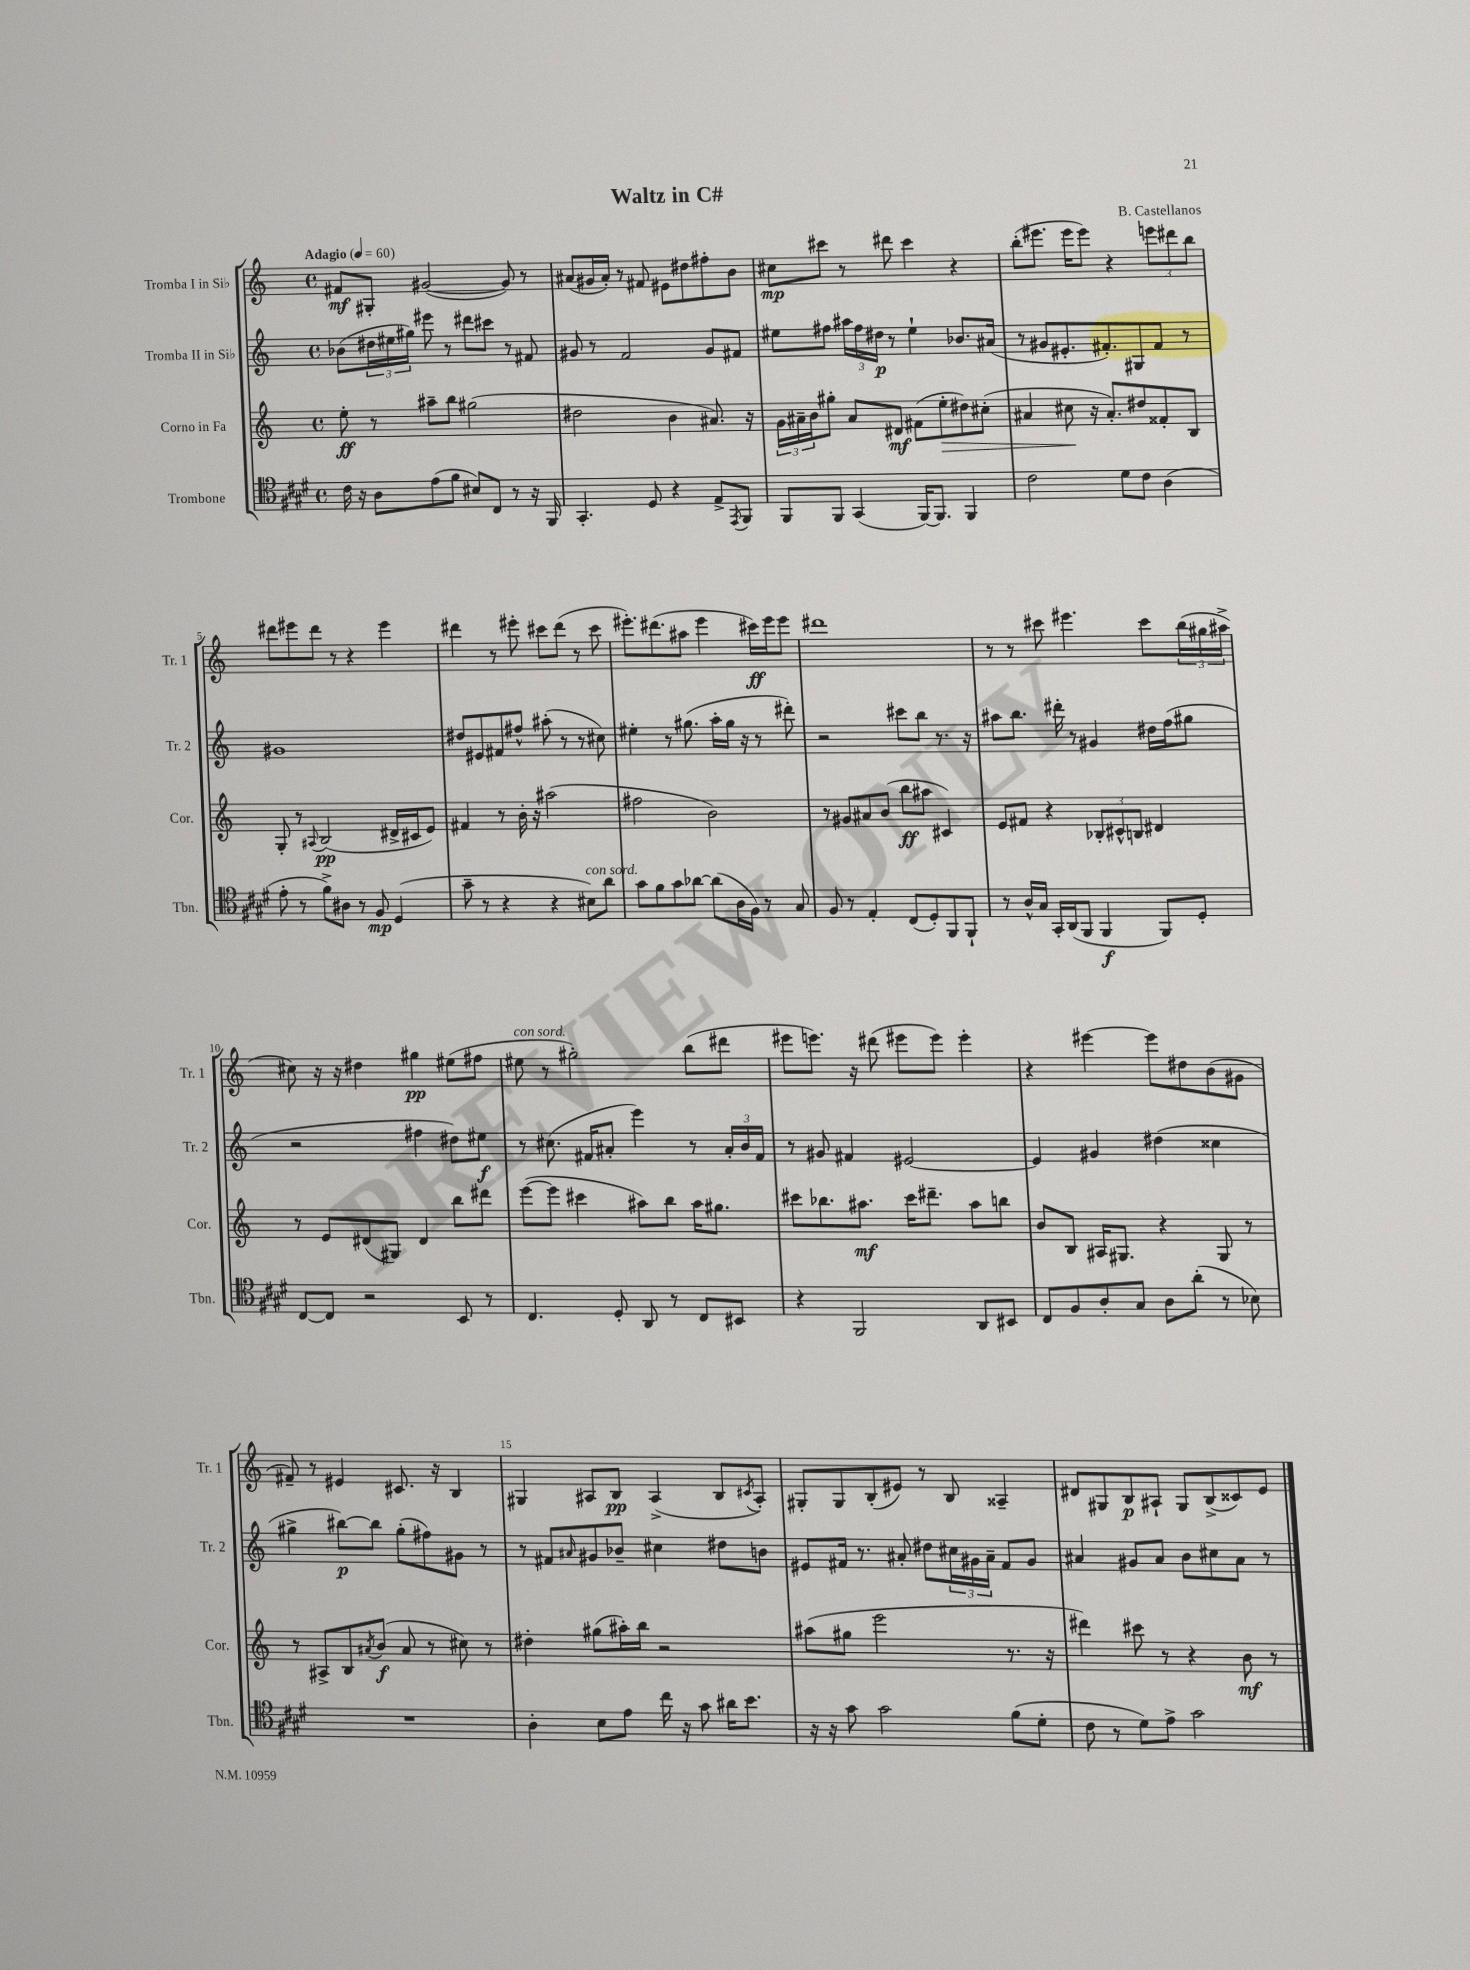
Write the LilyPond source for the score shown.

\header { title = "Waltz in C#" composer = "B. Castellanos" }
<<
\new StaffGroup <<
\new Staff = "s0" \with { instrumentName = "Tromba I in Sib" shortInstrumentName = "Tr. 1" } {
    \clef treble \key c \major \defaultTimeSignature \time 4/4 \tempo "Adagio" 4 = 60
    fis'8\mf gis8-. gis'2~( gis'8) r8 |
    ais'8( gis'16 ais'16-.) r8 fis'8 eis'8 dis''8 fis''8-. b'8 |
    cis''8\mp cis'''8 r8 dis'''8 cis'''4 r4 |
    b''8-.( eis'''8. eis'''16 eis'''8) r4 \tuplet 3/2 { e'''8 dis'''8 b''8 } |
    dis'''8 eis'''8 dis'''8 r8 r4 eis'''4 |
    dis'''4 r8 eis'''8-. cis'''8 dis'''8( r8 cis'''8 |
    eis'''8.-.) dis'''8.( ais''8 eis'''4 cis'''16\ff) eis'''16 eis'''8 |
    dis'''1 |
    r8 r8 cis'''8 eis'''4. cis'''8 \tuplet 3/2 { b''16( gis''16 ais''16-> } |
    cis''8) r16 r16 dis''4 gis''4\pp eis''8( fis''8 |
    eis''8^\markup { \italic "con sord." } r8 gis''2-.) b''8( dis'''8 |
    eis'''8 e'''8.) r16 dis'''8( eis'''8 eis'''8) eis'''4-. |
    r4 eis'''4~ eis'''8 dis''8 b'8( gis'8 |
    fis'8--) r8 eis'4 cis'8. r16 b4 |
    gis4 ais8 b8\pp ais4->( b8 \acciaccatura { cis'8 } ais8-.) |
    gis8-. gis8 b8-.( eis'8) r8 b8 aisis4-- |
    dis'8 gis8 b8\p ais8-! gis8 b8->( cisis'8) e'8 \bar "|." |
}
\new Staff = "s1" \with { instrumentName = "Tromba II in Sib" shortInstrumentName = "Tr. 2" } {
    \clef treble \key c \major \defaultTimeSignature \time 4/4
    bes'8( \tuplet 3/2 { dis''16 eis''16 gis''16) } eis'''8 r8 dis'''8 cis'''8 r8 fis'8 |
    gis'8 r8 f'2 gis'8 fis'8 |
    eis''8 fis''8 \tuplet 3/2 { ais''16 fis''16 dis''16\p } r8 eis''4-! bes'8. ais'16( |
    r8 gis'8 eis'8.-. fis'8.-.) gis8 fis'8 r8 |
    gis'1 |
    dis''8 eis'8 fis'8 fis''8-^ ais''8-.( r8 r8 cis''8) |
    eis''4-. r8 gis''8.( a''16-. gis''16 r16 r8 dis'''8-.) |
    r2 cis'''8 b''8 r8. r16 |
    ais''8 b''8. dis'''16-. r8 gis'4 dis''16 f''16( gis''8 |
    r2 fis''4 dis''8) eis''8\f |
    r8 cis''8.( fis'16 ais'8-. e'''4) r8 \tuplet 3/2 { ais'16-. b'16 fis'16 } |
    r8 gis'8 fis'4 eis'2~ |
    eis'4 gis'4 dis''4( cisis''4 |
    gis''4-> bis''8~\p) bis''8 gis''8-.( fis''8) gis'8 r8 |
    r8 fis'8 \grace { ais'16 } gis'8 bes'8-- cis''4 dis''8 b'8 |
    eis'8 fis'16 r8. ais'8-. dis''8 \tuplet 3/2 { cis''16 gis'16 ais'16-- } fis'8 gis'8 |
    ais'4 gis'8 ais'8 b'8 cis''8 ais'8 r8 \bar "|." |
}
\new Staff = "s2" \with { instrumentName = "Corno in Fa" shortInstrumentName = "Cor." } {
    \clef treble \key c \major \defaultTimeSignature \time 4/4
    e''8-.\ff r8 ais''8-- b''8 gis''2( |
    dis''2 b'4 ais'8.) r16 |
    \tuplet 3/2 { g'16 ais'16-- b'16 } gis''8-. ais'8 dis'8\mf fis'8( e''8-.\> dis''8) cis''8-.( |
    ais'4 cis''8\! r16 ais'8.-.) dis''8 fisis'8-. b8 |
    g8-. r8 \appoggiatura { ais8 } b2\pp( dis'16-> cis'16 e'8) |
    fis'4 r8 b'16-. r16 ais''2( |
    fis''2 b'2) |
    r8 gis'8 ais'8 b'8( b''8\ff ais''8 cis'4) |
    e'8 fis'8 r4 \tuplet 3/2 { bes8-. cis'8-^ b8 } dis'4 |
    r8 e'8 dis'8( gis8) dis'4 b''8 dis'''8 |
    e'''8~( e'''8 cis'''4 ais''8) b''8 ais''16 gis''8. |
    cis'''8 bes''8. ais''8.\mf cis'''16 dis'''8.-- ais''8 b''8 |
    b'8 b8 ais16 gis8. r4 gis8 r8 |
    r8 ais8-> b8 \acciaccatura { ais'8 } b'8\f( ais'8 r8 cis''8) r8 |
    dis''4-. gis''8( ais''16-.) b''16 r2 |
    ais''8( gis''8 e'''2 r8. r16 |
    dis'''4) cis'''8 r8 r4 b'8\mf r8 \bar "|." |
}
\new Staff = "s3" \with { instrumentName = "Trombone" shortInstrumentName = "Tbn." } {
    \clef tenor \key e \major \defaultTimeSignature \time 4/4
    cis'16 r16 a8 e'8( fis'8 bis8) cis8 r8 r16 fis,16 |
    gis,4.-. dis8 r4 e8-> \acciaccatura { e,8 } fis,8 |
    fis,8 fis,8 gis,4( fis,16~) fis,8. fis,4 |
    cis'2 dis'8 cis'8 a4( |
    e'8-. r8 fis'8->) ais8 r8 fis8\mp dis4( |
    gis'8-- r8 r4 r4 bis8^\markup { \italic "con sord." }) a'8 |
    gis'8 fis'8 gis'8 aes'8~ aes'8( a16 fis16) r8 gis8 |
    fis8 r8 e4-. cis8( dis8-.) fis,8 fis,8-! |
    r8 a16-^ gis16 gis,16-. a,16( fis,8 fis,4\f fis,8) dis8-. |
    cis8~ cis8 r2 b,8 r8 |
    cis4. dis8-. a,8 r8 cis8 bis,8 |
    r4 fis,2 a,8 bis,8 |
    cis8 fis8 a8-. gis8 a8 a'8-.( r8 bes8) |
    R1 |
    a4-. b8 e'8 cis''16 r16 gis'8 ais'16 b'8. |
    r16 r16 gis'8 gis'2 fis'8( dis'8-. |
    cis'8 r8 dis'8) e'8-> gis'2 \bar "|." |
}
>>
>>
\layout { \context { \Score \override BarNumber.break-visibility = ##(#f #t #t) barNumberVisibility = #(every-nth-bar-number-visible 5) } }
